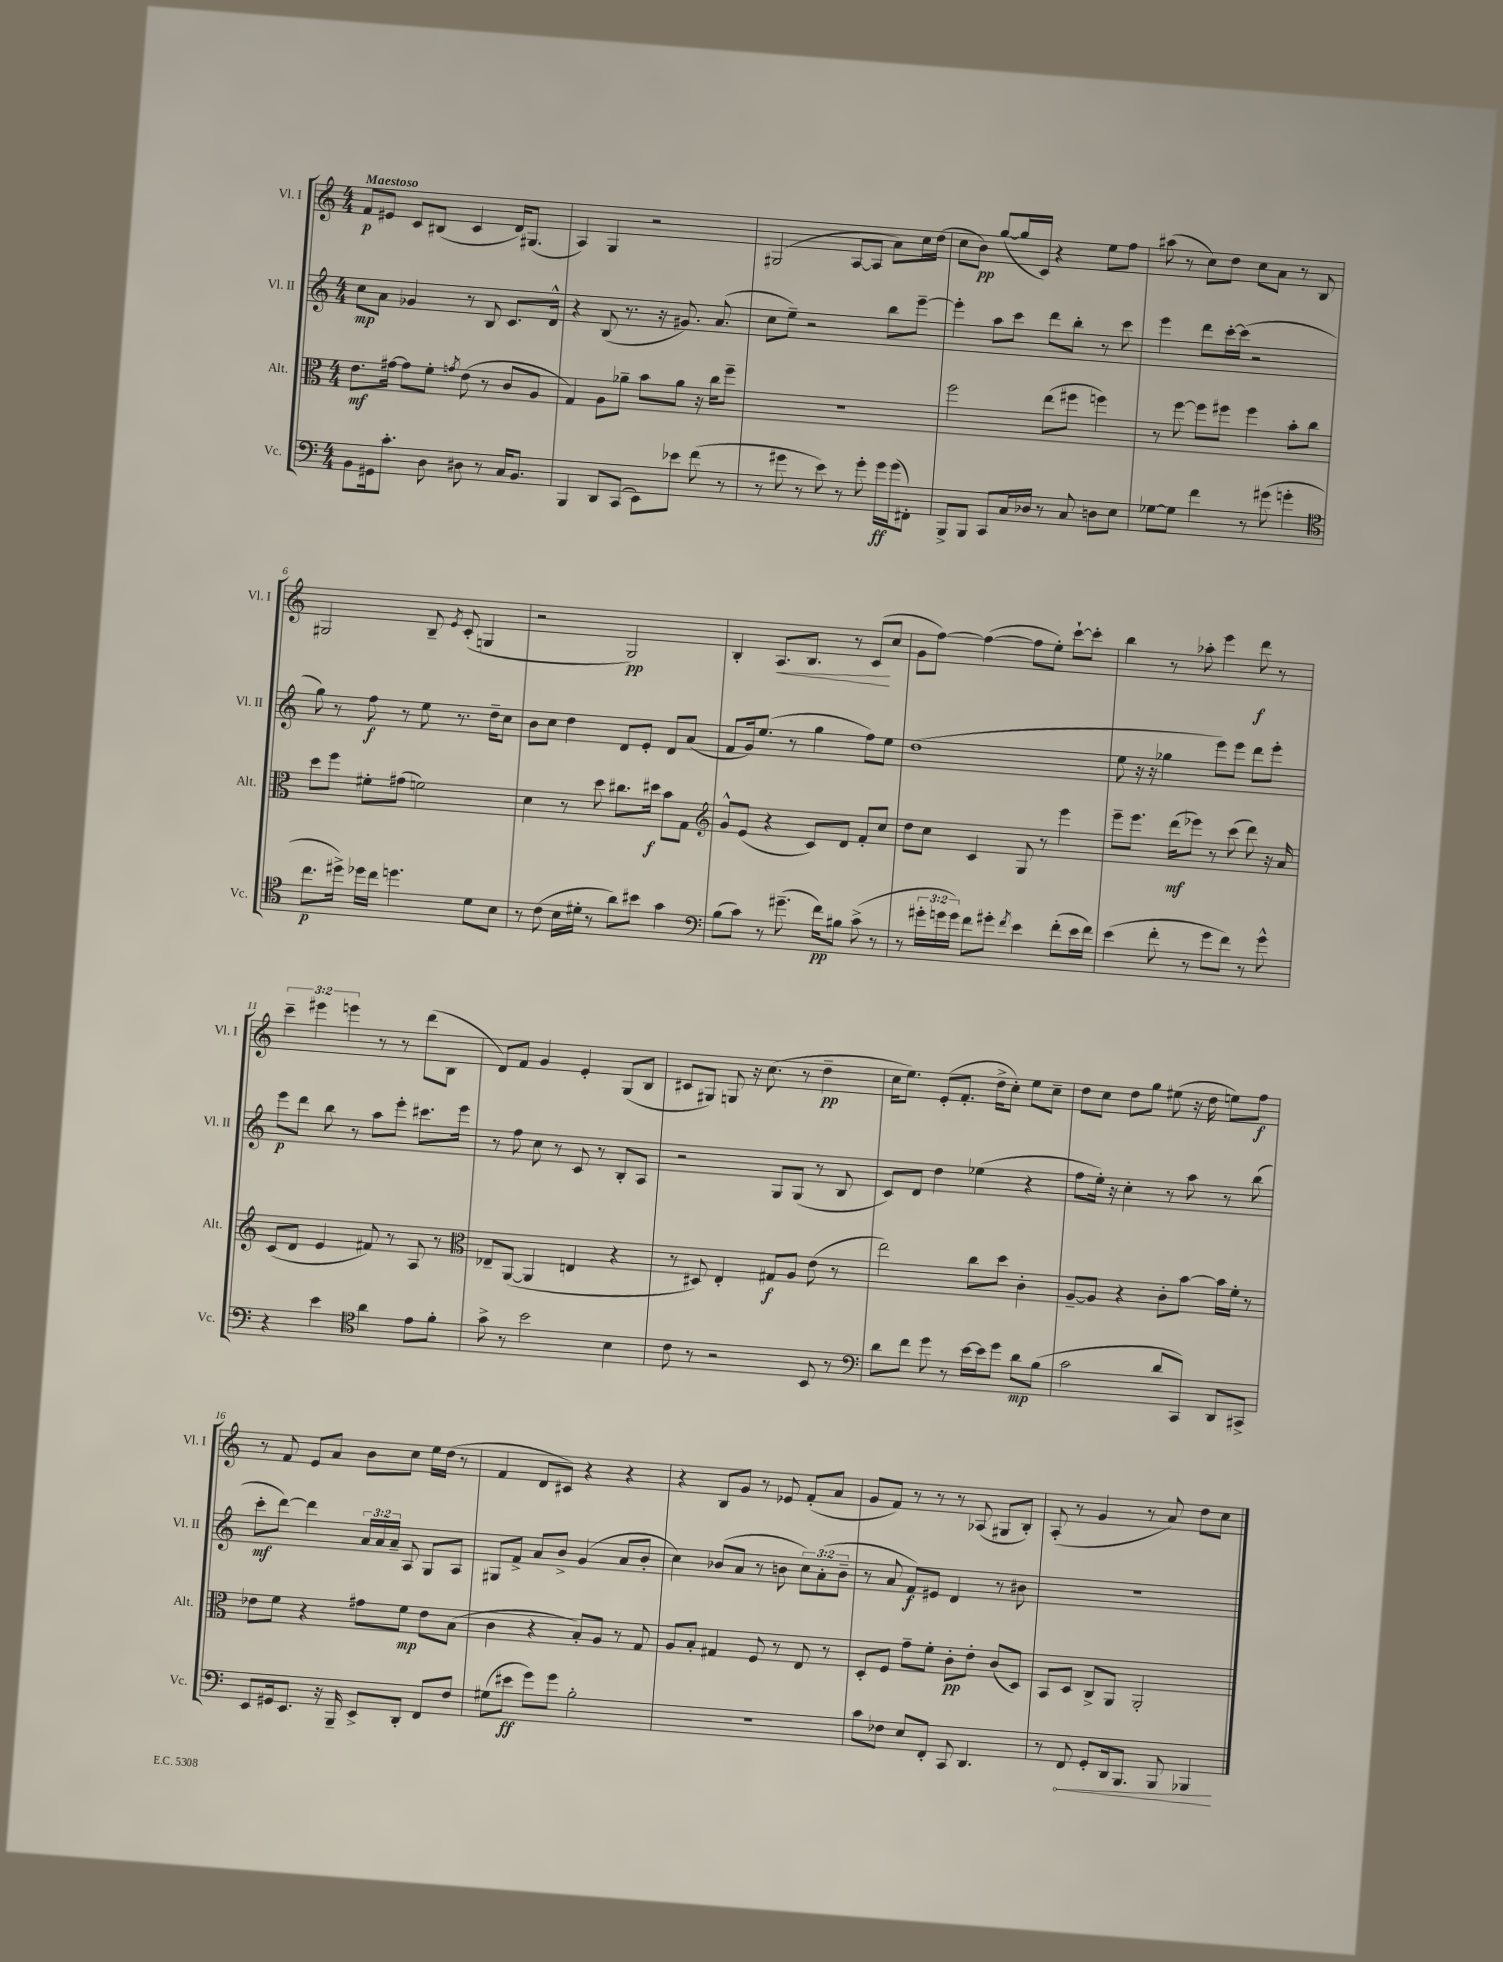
<<
\new StaffGroup <<
\new Staff = "s0" \with { instrumentName = "Vl. I" shortInstrumentName = "Vl. I" } {
    \clef treble \key c \major \numericTimeSignature \time 4/4 \override Staff.TupletNumber.text = #tuplet-number::calc-fraction-text \tempo "Maestoso"
    \autoBeamOff f'8[\p eis'8] c'8[ bis8]( c'4 d'16[) gis8.]( |
    a4) g4 r2 |
    gis2( a8[~ a8] a'8[) c''16 d''16]( |
    c''8[ b'8]\pp) g''8[~( g''16 c'16]) r4 e''8[ f''8] |
    ais''8( r8 c''8[) d''8] c''8[ a'8] r8 b8 |
    gis2 b8-- \acciaccatura { e'8 } c'8-.( g4 |
    r2 g2\pp) |
    b4-. a8.[\< b8.] r8 c'8[\!( c''8] |
    g'8[ f''8]~) f''4~( f''8[ e''8]-.) c'''8[~-! c'''8]-. |
    b''4 r8 aes''8-. e'''4 d'''8\f r8 |
    \tuplet 3/2 { c'''4-- eis'''4 e'''4 } r8 r8 d'''8[( b8] |
    d'8[) f'8] g'4 e'4-. g8[( b8] |
    cis'8[ gis8]) g8 r16 c''8.( r8 d''4--\pp |
    c''16[ e''8.]) e'8[-.( f'8.]-. d''16[-> c''8]-.) e''8[ c''8]-- |
    d''8[ c''8] d''8[ g''8] eis''8( r16 d''16 e''8[) f''8]\f |
    r8 f'8 e'8[ a'8] b'8[ c''8] e''16[ d''16]( r8 |
    f'4 d'8[ cis'8]) r4 r4 |
    r4 b8[ g'8] r8 ees'8 f'8[-.( a'8] |
    g'8[ f'8]) r8 r8 r8 aes8( gis8[ b8]-.) |
    a8-.( r8 g'4 r8 a'8) d''8[ c''8] \bar "|." |
}
\new Staff = "s1" \with { instrumentName = "Vl. II" shortInstrumentName = "Vl. II" } {
    \clef treble \key c \major \numericTimeSignature \time 4/4 \override Staff.TupletNumber.text = #tuplet-number::calc-fraction-text
    \autoBeamOff c''8[\mp a'8] ges'4 r8 b8 c'8.[ d'16]-^ |
    r4 b8( r8. r16 gis'8.) a'8.( |
    c''8[ e''8]--) r2 b''8[ e'''8]~-- |
    e'''4-. a''8[ c'''8] d'''8[ b''8]-. r8 c'''8 |
    e'''4 d'''8[ c'''16~-. c'''16]( r2 |
    g''8) r8 f''8\f r8 e''8 r8. d''16[-- c''8] |
    b'8[ c''8] d''4 d'8[ e'8]-. d'8[ a'8]( |
    f'8[ g'16) e''8.]( r8 g''4 f''8[) e''8] |
    d''1( |
    e''8 r16 r16 ges''4 e'''8[) e'''8] d'''8[ e'''8]-. |
    e'''8[\p d'''8] b''8 r8 a''8[ e'''8]-. cis'''8.[ e'''16] |
    r8 f''8 c''8 r8 c'8 r8 b8[-. a8] |
    r2 g8[ g8]( r8 b8 |
    c'8[) d'8] d''4 ees''4( r4 |
    f''8[ e''16]-.) r16 c''4-. r8 a''8 r8 b''8( |
    c'''8[-.\mf d'''8]~) d'''4 \tuplet 3/2 { a'16[ a'16 a'16]-- } a8 g8[ a8] |
    gis8[ f'8]-> a'8[ b'8]-> g'4( a'8[ b'8]-. |
    c''4) bes'8[( a'8] r8 b'8 \tuplet 3/2 { c''8[) a'8-.( b'8]-- } |
    r8 a'8 f'8[\f) eis'8] d'4 r8 bis'8 |
    r1 \bar "|." |
}
\new Staff = "s2" \with { instrumentName = "Alt." shortInstrumentName = "Alt." } {
    \clef alto \key c \major \numericTimeSignature \time 4/4
    \autoBeamOff e'8.[\mf gis'16]~ gis'8[ f'8]-. \acciaccatura { g'8 } e'8( r8 c'8[ a8] |
    g4) a8[ aes'8]-- b'8[ aes'8] r16 c''16[ f''8]-- |
    r1 |
    f''2 e''8[( fis''8] f''4) |
    r8 f''8~ f''8[ fis''8] fis''4 b'8[-. c''8] |
    d''8[ f''8] fis'8[-. gis'8]( f'2) |
    d'4 r8 d''8 cis''8.[ dis''16]\f b'8[ g8] |
    \clef treble g'8[-^ e'8]( r4 c'8[) d'8] f'8[-. c''8] |
    d''8[ c''8] c'4 g8 r8 e'''4 |
    e'''8[-- e'''8.] d'''16[\mf( ees'''8]) r8 c'''8( d'''8) r16 a'16 |
    c'8[( d'8] e'4 fis'8) r8 a8 r8 |
    \clef alto ees8[-- a,8]~( a,4 e4 r4 |
    r8 dis8) e4-. gis8[\f a8] e'8( r8 |
    e''2) c''8[ d''8] c'4-. |
    a8[~-- a8] r4 c'8[-. b'8]~ b'16[ f'16]-. r8 |
    ees'8[ f'8] r4 gis'8[ f'8]\mp ees'8[ b8]( |
    c'4 r4 b8[-.) a8] r8 g8 |
    a8[ b8]-. gis4 f8 r8 e8 r8 |
    d8[-. f8] g'8[-- f'8]-. c'8[-.\pp e'8]-. c'8[( d8]) |
    b,8[ d8] c8[-> a,8] a,2-. \bar "|." |
}
\new Staff = "s3" \with { instrumentName = "Vc." shortInstrumentName = "Vc." } {
    \clef bass \key c \major \numericTimeSignature \time 4/4 \override Staff.TupletNumber.text = #tuplet-number::calc-fraction-text
    \autoBeamOff b,8[ gis,16 c'8.]-. d8 dis8 r8 c16[ b,8.] |
    b,,4 d,8[ c,8]( e,8[) ees'8] f'8( r8 |
    r8 gis'8 r8 e'8) r8 gis'8-. gis'16[\ff gis'16( fis,8]-.) |
    b,,8[-> b,,8] c,8[ c16 des16] r8 c8 d8[ e8] |
    ges8[~ ges8] f'4 r8 gis'8( g'4-. |
    \clef tenor c''8.[\p dis''16]->) des''16[ c''16] d''4. d'8[ b8] |
    r8 c'8( b16[ dis'16]-. r8 a'8[) bis'8] g'4 |
    \clef bass b8[( c'8]) r8 gis'8.--( f'16[\pp) bis8] c'8->( r8 |
    r8 \tuplet 3/2 { gis'16[-. g'16 g'16]) } f'8[ gis'8]-. \acciaccatura { f'8 } e'4 f'8[-.( e'16 f'16]) |
    e'4( f'8-. r8 g'8[ f'8]) r8 g'8-^ |
    r4 e'4 \clef tenor a'4 e'8[ f'8]-. |
    g'8-> r8 b'2 b4 |
    c'8 r8 r2 b,8 r8 |
    \clef bass d'8[ f'8] g'8 r8 e'16[~ e'16 g'8] d'8[\mp b8]( |
    c'2 d'8[ c,8]) d,8[ cis,8]-> |
    e,8[ gis,16 e,8.] r16 b,,16-- e,8[-> d,8]-. f,8[ f8] |
    gis8[( eis'8]\ff g'8[) g'8] b2-. |
    R1 |
    c'8[ fes8] e8[ f,8]-. c,8 d,4. |
    r8 \once \override Hairpin.circled-tip = ##t f,8\< g,8[-. d,16 b,,8.] b,,8 bes,,4\! \bar "|." |
}
>>
>>
